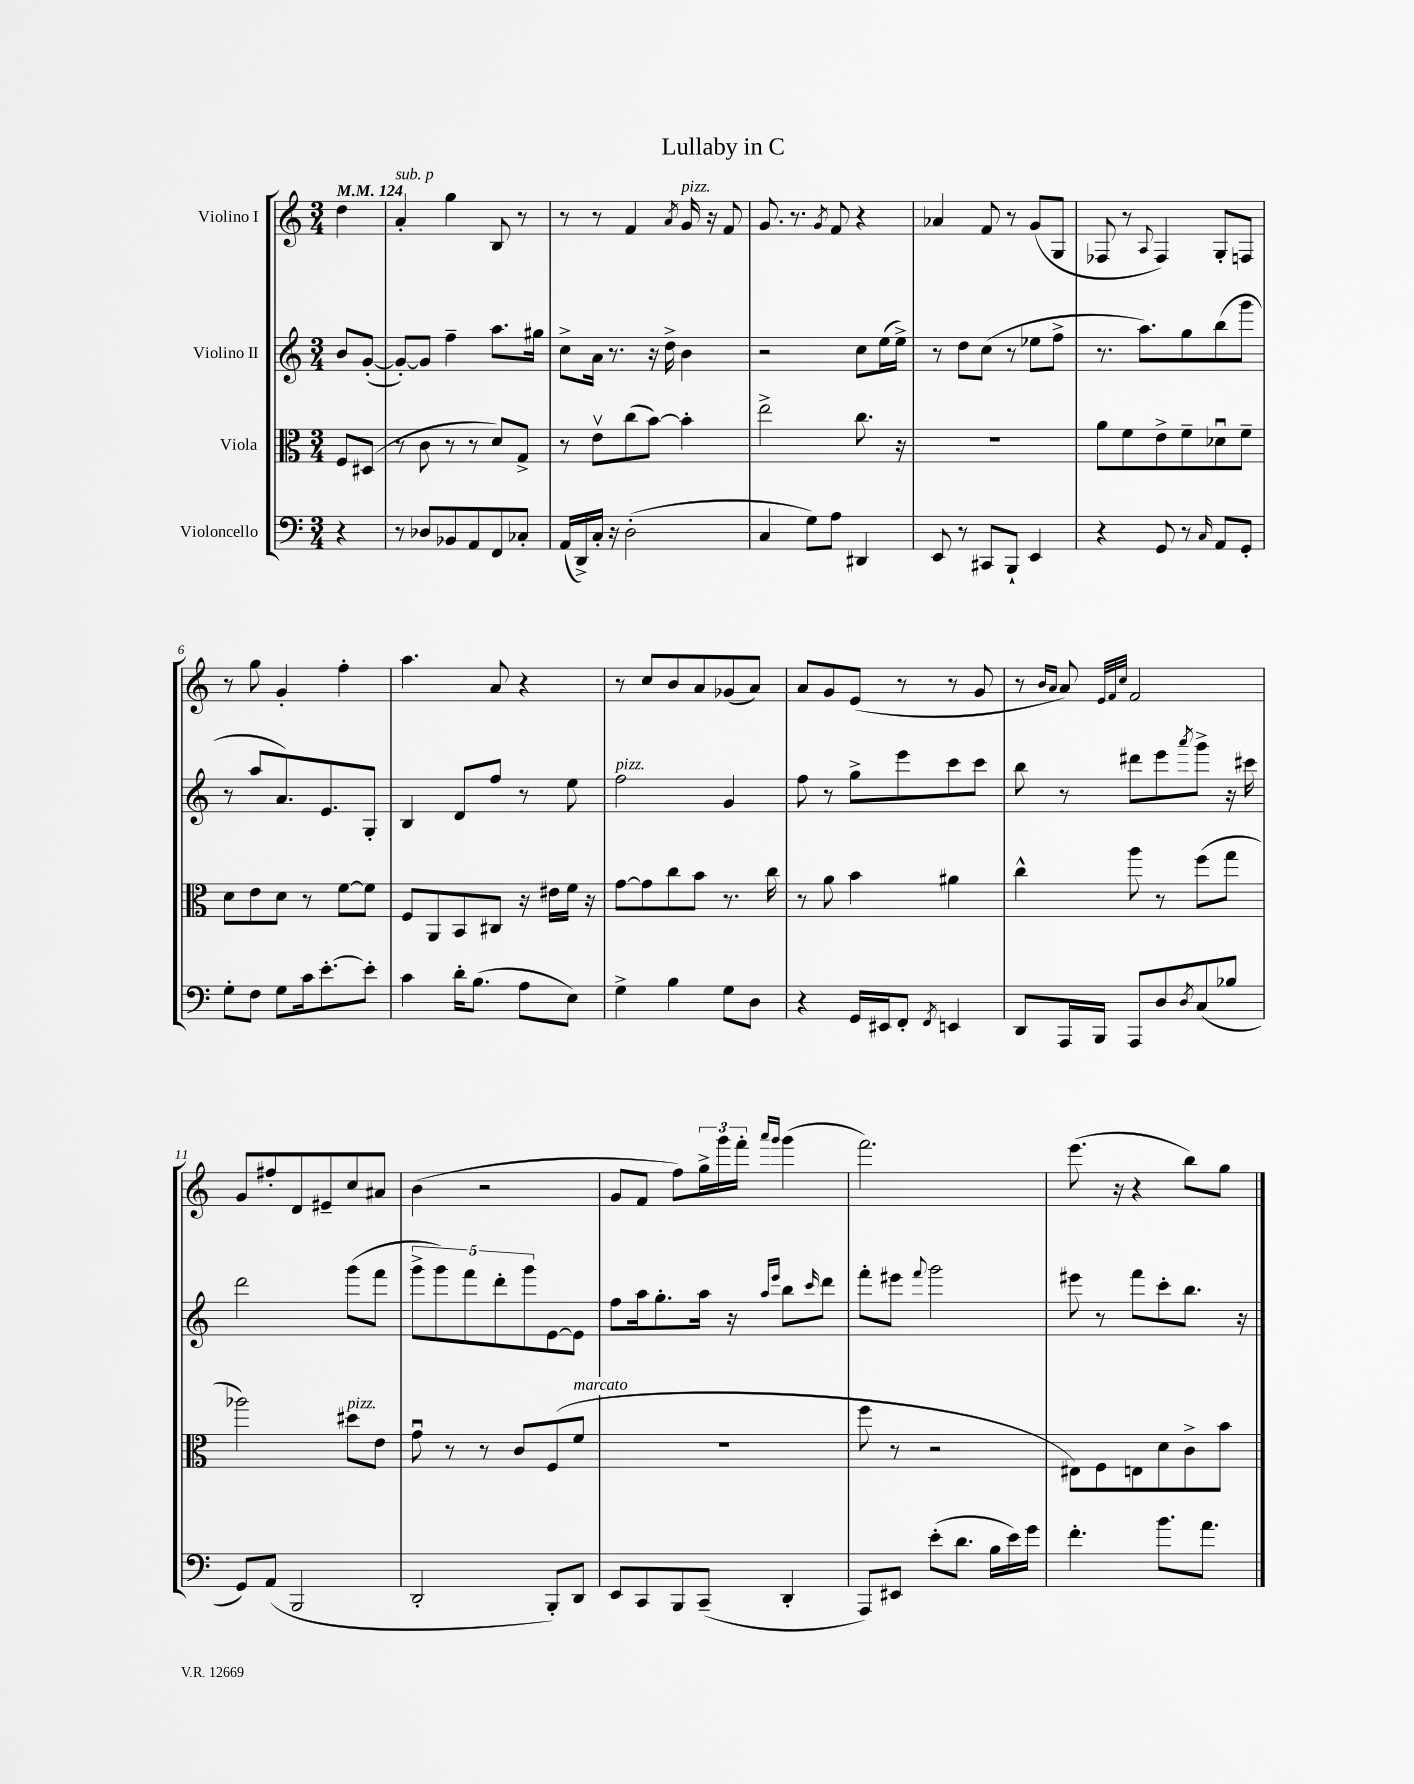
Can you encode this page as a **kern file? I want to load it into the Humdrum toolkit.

**kern	**kern	**kern	**kern
*staff4	*staff3	*staff2	*staff1
*clefF4	*clefC3	*clefG2	*clefG2
*k[]	*k[]	*k[]	*k[]
*M3/4	*M3/4	*M3/4	*M3/4
*MM124	*MM124	*MM124	*MM124
4r	8F	8b	4dd
.	(8D#	([8g'	.
=	=	=	=
8r	8r	8g'_)	4a'
8D-	8c	8g]	.
8BB-	8r	4ff~	4gg
8AA	8r	.	.
8FF	8d)	8.aa	8B
8C-'	8G^	.	8r
.	.	16gg#	.
=	=	=	=
(16AA	8r	8cc^	8r
16DD^)	.	.	.
16C'	8ev	16a	8r
16r	.	8.r	.
(2D'	(8cc	.	4f
.	[8b)	16r	.
.	.	16dd^	.
.	.	.	8qa
.	4b']	4b	16g
.	.	.	16r
.	.	.	8f
=	=	=	=
4C	2ee^	2r	8.g
.	.	.	8.r
8G)	.	.	.
.	.	.	8qg
8A	.	.	8f
4DD#	8.cc	8cc	4r
.	.	(16ee	.
.	16r	16ee^)	.
=	=	=	=
8EE	2.r	8r	4a-
8r	.	8dd	.
8CC#	.	(8cc	8f
8BBB`	.	8r	8r
4EE	.	8ee-	(8g
.	.	8ff^	8G
=	=	=	=
4r	8a	8.r	8F-
.	8f	.	8r
.	.	8.aa)	.
.	.	.	8qqA
8GG	8e^	.	4F-)
8r	8f~	8gg	.
16qqC	.	.	.
8AA	8d-u	(8bb	8G'
8GG'	8f~	8ggg	8F
=	=	=	=
8G'	8d	8r	8r
8F	8e	8aa	8gg
8G	8d	8.a)	4g'
16c	8r	.	.
[8.e'	.	8.e	.
.	[8f	.	4ff'
8e']	8f]	8G'	.
=	=	=	=
4c	8F	4B	4.aa
.	8AA	.	.
16d'	8BB	8d	.
(8.B	.	.	.
.	8C#	8ff	8a
8A	16r	8r	4r
.	16e#	.	.
8E)	16f	8ee	.
.	16r	.	.
=	=	=	=
4G^	[8g	2ff	8r
.	8g]	.	8cc
4B	8cc	.	8b
.	8b	.	8a
8G	8.r	4g	(8g-
8D	.	.	8a)
.	16cc	.	.
=	=	=	=
4r	8r	8ff	8a
.	8a	8r	8g
16GG	4b	8gg^	(8e
16EE#	.	.	.
8FF'	.	8eee	8r
8qFF	.	.	.
4EE	4a#	8ccc	8r
.	.	8ccc	8g
=	=	=	=
8DD	4cc^^	8bb	8r
.	.	.	16qqb
.	.	.	16qqa
16AAA	.	8r	8a)
16BBB	.	.	.
.	.	.	32qqe
.	.	.	32qqf
.	.	.	32qqcc
8AAA	8aa	8ddd#	2f
8D	8r	8eee	.
8qD	.	8qaaa	.
(8C	(8ff	8ggg^	.
8B-	8gg	16r	.
.	.	16ccc#	.
=	=	=	=
8GG)	2aa-)	2ddd	8g
(8AA	.	.	8ff#'
2BBB	.	.	8d
.	.	.	8e#~
.	8dd#	(8ggg	8cc
.	8e	8fff	8a#
=	=	=	=
2DD'	8gu	10ggg^	(4b
.	.	10ggg)	.
.	8r	.	.
.	.	10fff	.
.	8r	.	2r
.	.	10ddd'	.
.	8c	.	.
.	.	10ggg	.
8BBB')	(8F	[8e	.
8DD	8f	8e]	.
=	=	=	=
8EE	2.r	8ff	8g
8CC	.	16aa	8f
.	.	8.gg'	.
8BBB	.	.	8ff)
(8CC~	.	16aa	24gg^
.	.	.	24ggg
.	.	16r	.
.	.	.	24fff'
.	.	16qqaa	16qqaaa
.	.	16qqeee	16qqggg
4DD'	.	8bb	(4ggg
.	.	16qqccc	.
.	.	8ddd	.
=	=	=	=
8AAA)	8ff	8fff'	2.fff)
8EE#	8r	8eee#	.
.	.	8qqfff	.
(8e'	2r	2ggg	.
8.d	.	.	.
16B	.	.	.
16e)	.	.	.
16g	.	.	.
=	=	=	=
4.f'	8E#)	8eee#	(8.eee
.	8F	8r	.
.	.	.	16r
.	8E	8fff	4r
8.b	8d	8ccc'	.
.	8c^	8.bb	8bb)
8.a	.	.	.
.	8b	.	8gg
.	.	16r	.
==	==	==	==
*-	*-	*-	*-
